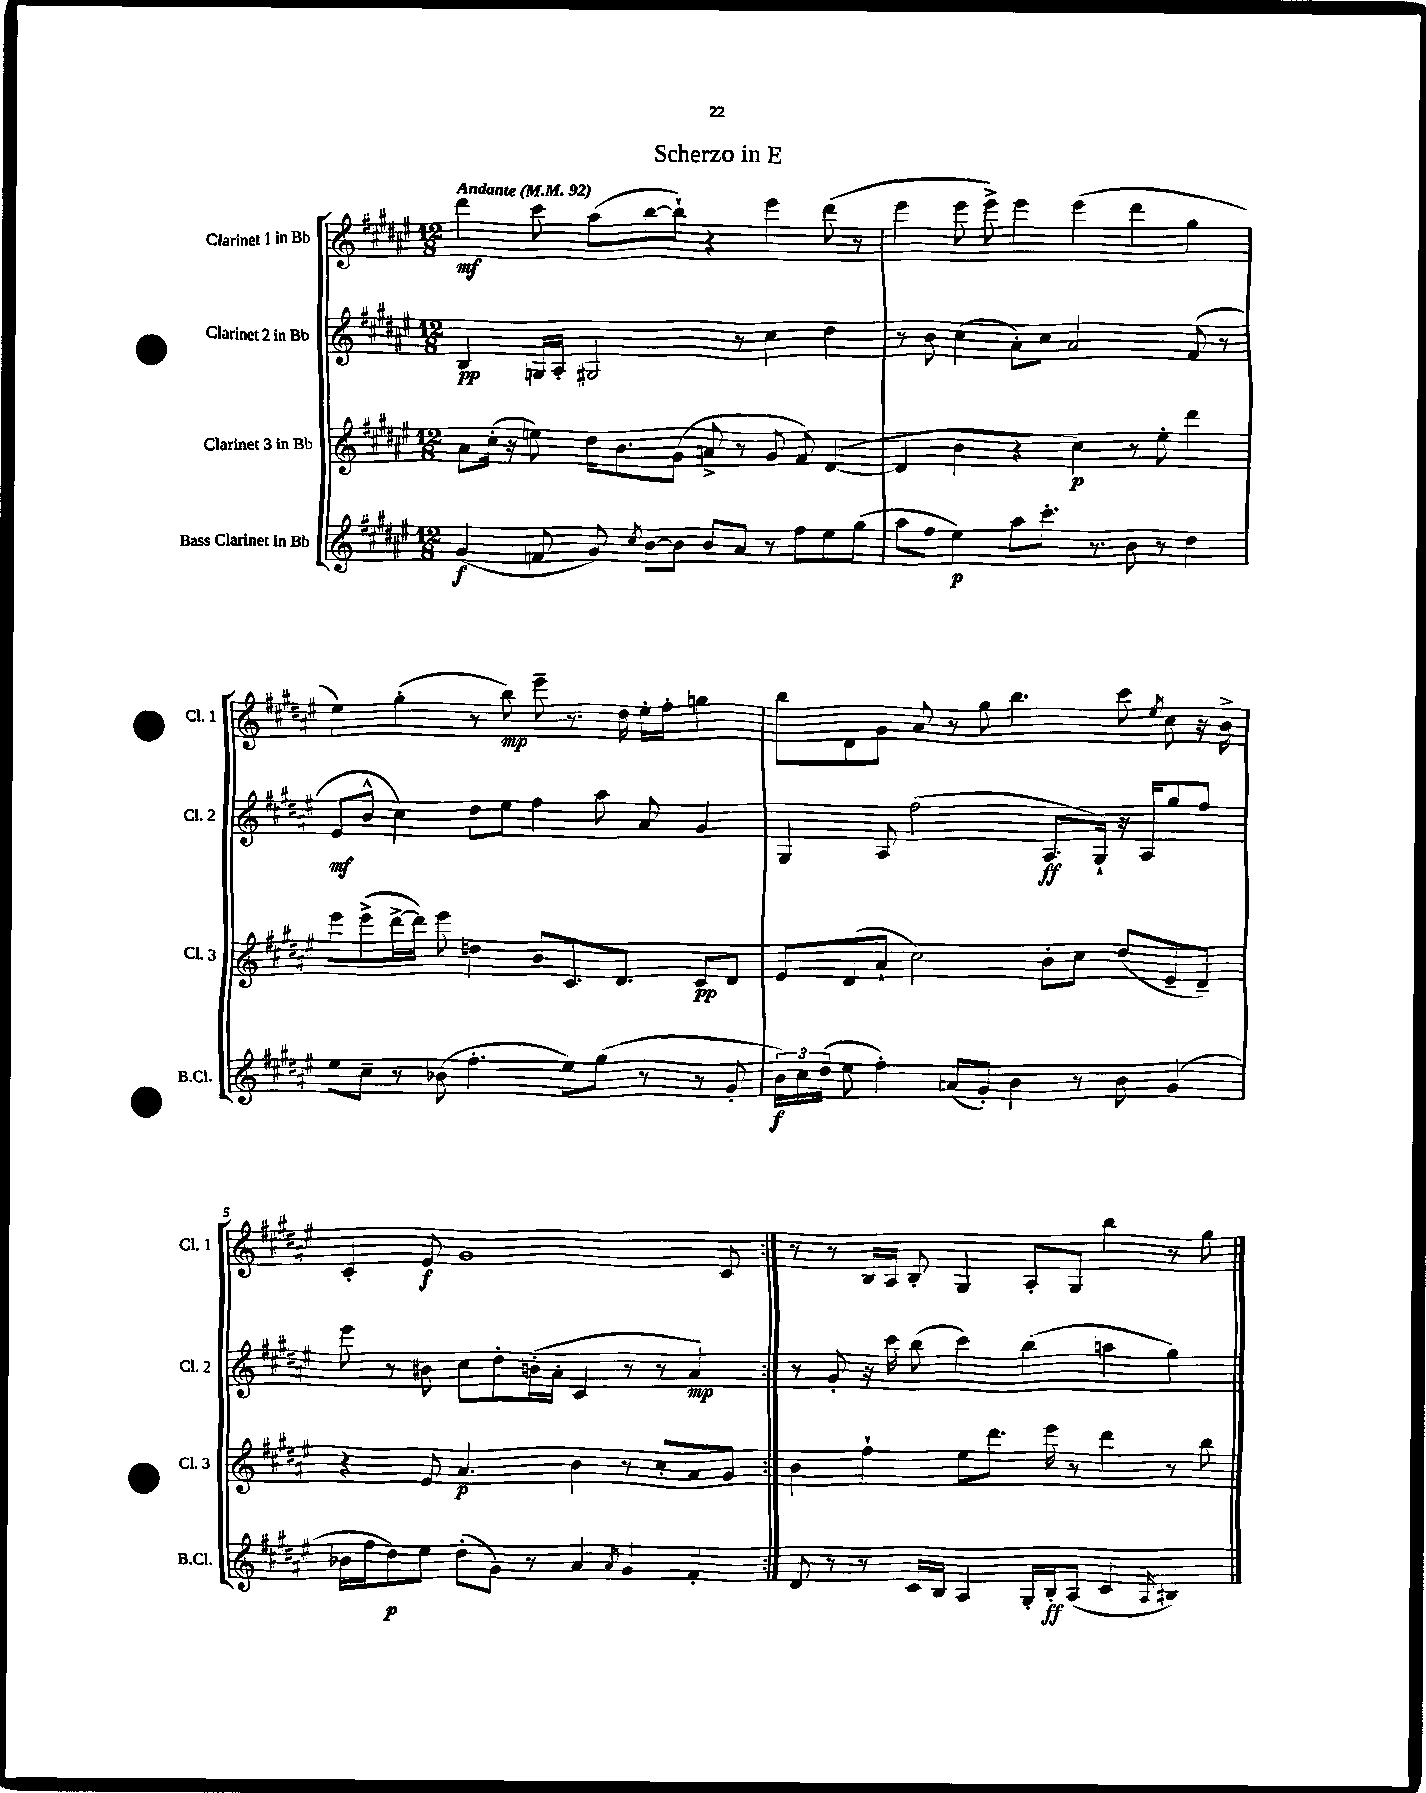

**kern	**dynam	**kern	**dynam	**kern	**dynam	**kern	**dynam
*part4	*part4	*part3	*part3	*part2	*part2	*part1	*part1
*staff4	*staff4	*staff3	*staff3	*staff2	*staff2	*staff1	*staff1
*I"Bass Clarinet in Bb	*	*I"Clarinet 3 in Bb	*	*I"Clarinet 2 in Bb	*	*I"Clarinet 1 in Bb	*
*I'B.Cl.	*	*I'Cl. 3	*	*I'Cl. 2	*	*I'Cl. 1	*
*clefG2	*	*clefG2	*	*clefG2	*	*clefG2	*
*k[f#c#g#d#a#e#]	*	*k[f#c#g#d#a#e#]	*	*k[f#c#g#d#a#e#]	*	*k[f#c#g#d#a#e#]	*
*M12/8	*	*M12/8	*	*M12/8	*	*M12/8	*
*MM92	*	*MM92	*	*MM92	*	*MM92	*
=1	=1	=1	=1	=1	=1	=1	=1
!	!	!	!	!	!	!LO:TX:a:B:t=Andante	!
(4g#/	f	8a#\L	.	4B/	pp	4ddd#\	mf
.	.	(16cc#'\Jk	.	.	.	.	.
.	.	16r	.	.	.	.	.
8fn/	.	8een\)	.	16Gn/LL	.	8ccc#\	.
.	.	.	.	16A#'/JJ	.	.	.
8g#/)	.	16dd#\KL	.	2G#X/	.	(8aa#\L	.
.	.	8.b\	.	.	.	.	.
8qcc#/	.	.	.	.	.	.	.
[8b\L	.	.	.	.	.	[8bb\	.
8b\J]	.	(8g#\J	.	.	.	8bb`\J])	.
8b/L	.	8an^/	.	.	.	4r	.
8a#/J	.	8r	.	8r	.	.	.
8r	.	8g#/	.	4cc#\	.	4eee#\	.
8ff#\L	.	8f#/)	.	.	.	.	.
8ee#\	.	([4d#/	.	4dd#\	.	(8ddd#\	.
(8gg#\J	.	.	.	.	.	8r	.
=2	=2	=2	=2	=2	=2	=2	=2
8aa#\L	.	4d#/]	.	8r	.	4eee#\	.
8ff#\J	.	.	.	8b\	.	.	.
4ee#\)	p	4b\	.	(4cc#\	.	8eee#\	.
.	.	.	.	.	.	8eee#^\)	.
8aa#\L	.	4r	.	8a#'\L)	.	4eee#\	.
8.ccc#'\J	.	.	.	8cc#\J	.	.	.
.	.	4cc#\)	p	2a#/	.	(4eee#\	.
8.r	.	.	.	.	.	.	.
8b\	.	8r	.	.	.	4ddd#\	.
8r	.	8ee#'\	.	.	.	.	.
4dd#\	.	4ddd#\	.	(8f#/	.	4gg#\	.
.	.	.	.	8r	.	.	.
!!LO:LB:g=z
=3	=3	=3	=3	=3	=3	=3	=3
8ee#\L	.	8eee#\L	.	8e#/L	mf	4ee#\)	.
8cc#~\J	.	(8eee#^\	.	8b^^/J	.	.	.
8r	.	[16ddd#^\L	.	4cc#\)	.	(4gg#'\	.
.	.	16ddd#\JJ])	.	.	.	.	.
(8b-X\	.	8eee#\	.	.	.	.	.
4.ff#'\	.	4ddn\	.	8dd#\L	.	8r	.
.	.	.	.	8ee#\J	.	8bb\)	mp
.	.	8b/L	.	4ff#\	.	8eee#~\	.
8ee#\L)	.	8.c#/	.	.	.	8.r	.
(8gg#\J	.	.	.	8aa#\	.	.	.
.	.	8.d#/J	.	.	.	16dd#\	.
8r	.	.	.	8a#/	.	16ee#'\LL	.
.	.	.	.	.	.	16ff#'\JJ	.
8r	.	8c#/L	pp	4g#/	.	4ggn\	.
8g#'/	.	8d#/J	.	.	.	.	.
=4	=4	=4	=4	=4	=4	=4	=4
24b\LL)	f	8e#/L	.	4G#/	.	8bb\L	.
24cc#\	.	.	.	.	.	.	.
(24dd#\JJ	.	.	.	.	.	.	.
8ee#\	.	(8d#/	.	.	.	8d#\	.
4ff#'\)	.	8a#`/J	.	8A#/	.	8g#\J	.
.	.	2cc#\)	.	(2ff#\	.	8a#/	.
(8an/L	.	.	.	.	.	8r	.
8g#'/J)	.	.	.	.	.	8gg#\	.
4b\	.	.	.	.	.	4.bb\	.
.	.	8b'\L	.	8.A#/L	ff	.	.
8r	.	8cc#\J	.	.	.	.	.
.	.	.	.	16G#`/Jk)	.	.	.
8b\	.	(8dd#/L	.	16r	.	8ccc#\	.
.	.	.	.	16A#/KL	.	.	.
.	.	.	.	.	.	8qee#/	.
(4g#/	.	8e#~/	.	8gg#/	.	8cc#\	.
.	.	8d#~/J)	.	8ff#/J	.	16r	.
.	.	.	.	.	.	16b^\	.
!!LO:LB:g=z
=5	=5	=5	=5	=5	=5	=5	=5
16b-X\LL	.	4r	.	8eee#\	.	4c#'/	.
16ff#\J	.	.	.	.	.	.	.
8dd#\)	p	.	.	8r	.	.	.
8ee#\J	.	8e#/	.	8b#X\	.	8e#/	f
(8dd#'\L	.	4.a#/	p	8cc#\L	.	1g#	.
8g#\J)	.	.	.	8dd#'\	.	.	.
8r	.	.	.	(16bn'\L	.	.	.
.	.	.	.	16a#'\JJ	.	.	.
4a#/	.	4b\	.	4c#/	.	.	.
8qa#/	.	.	.	.	.	.	.
4g#/	.	8r	.	8r	.	.	.
.	.	8cc#'/L	.	8r	.	.	.
4f#'/	.	8a#/	.	4a#/)	mp	.	.
.	.	8g#/J	.	.	.	8c#/	.
=6:|!	=6:|!	=6:|!	=6:|!	=6:|!	=6:|!	=6:|!	=6:|!
8d#/	.	4b\	.	8r	.	8r	.
8r	.	.	.	8g#'/	.	8r	.
8r	.	4ff#`\	.	16r	.	16B/LL	.
.	.	.	.	16ccc#\	.	16A#/JJ	.
16c#/LL	.	.	.	(8bb\	.	8B'/	.
16B/JJ	.	.	.	.	.	.	.
4A#/	.	8ee#\L	.	4ccc#\)	.	4G#/	.
.	.	8.ddd#\J	.	.	.	.	.
16G#'/LL	.	.	.	(4bb\	.	8A#'/L	.
16B'/J	ff	16eee#\	.	.	.	.	.
(8A#/J	.	8r	.	.	.	8G#/J	.
4c#/	.	4ddd#\	.	4aan\	.	4bb\	.
16qqA#/	.	.	.	.	.	.	.
4B#X/)	.	8r	.	4gg#\)	.	8r	.
.	.	8bb\	.	.	.	8gg#\	.
==	==	==	==	==	==	==	==
*-	*-	*-	*-	*-	*-	*-	*-
